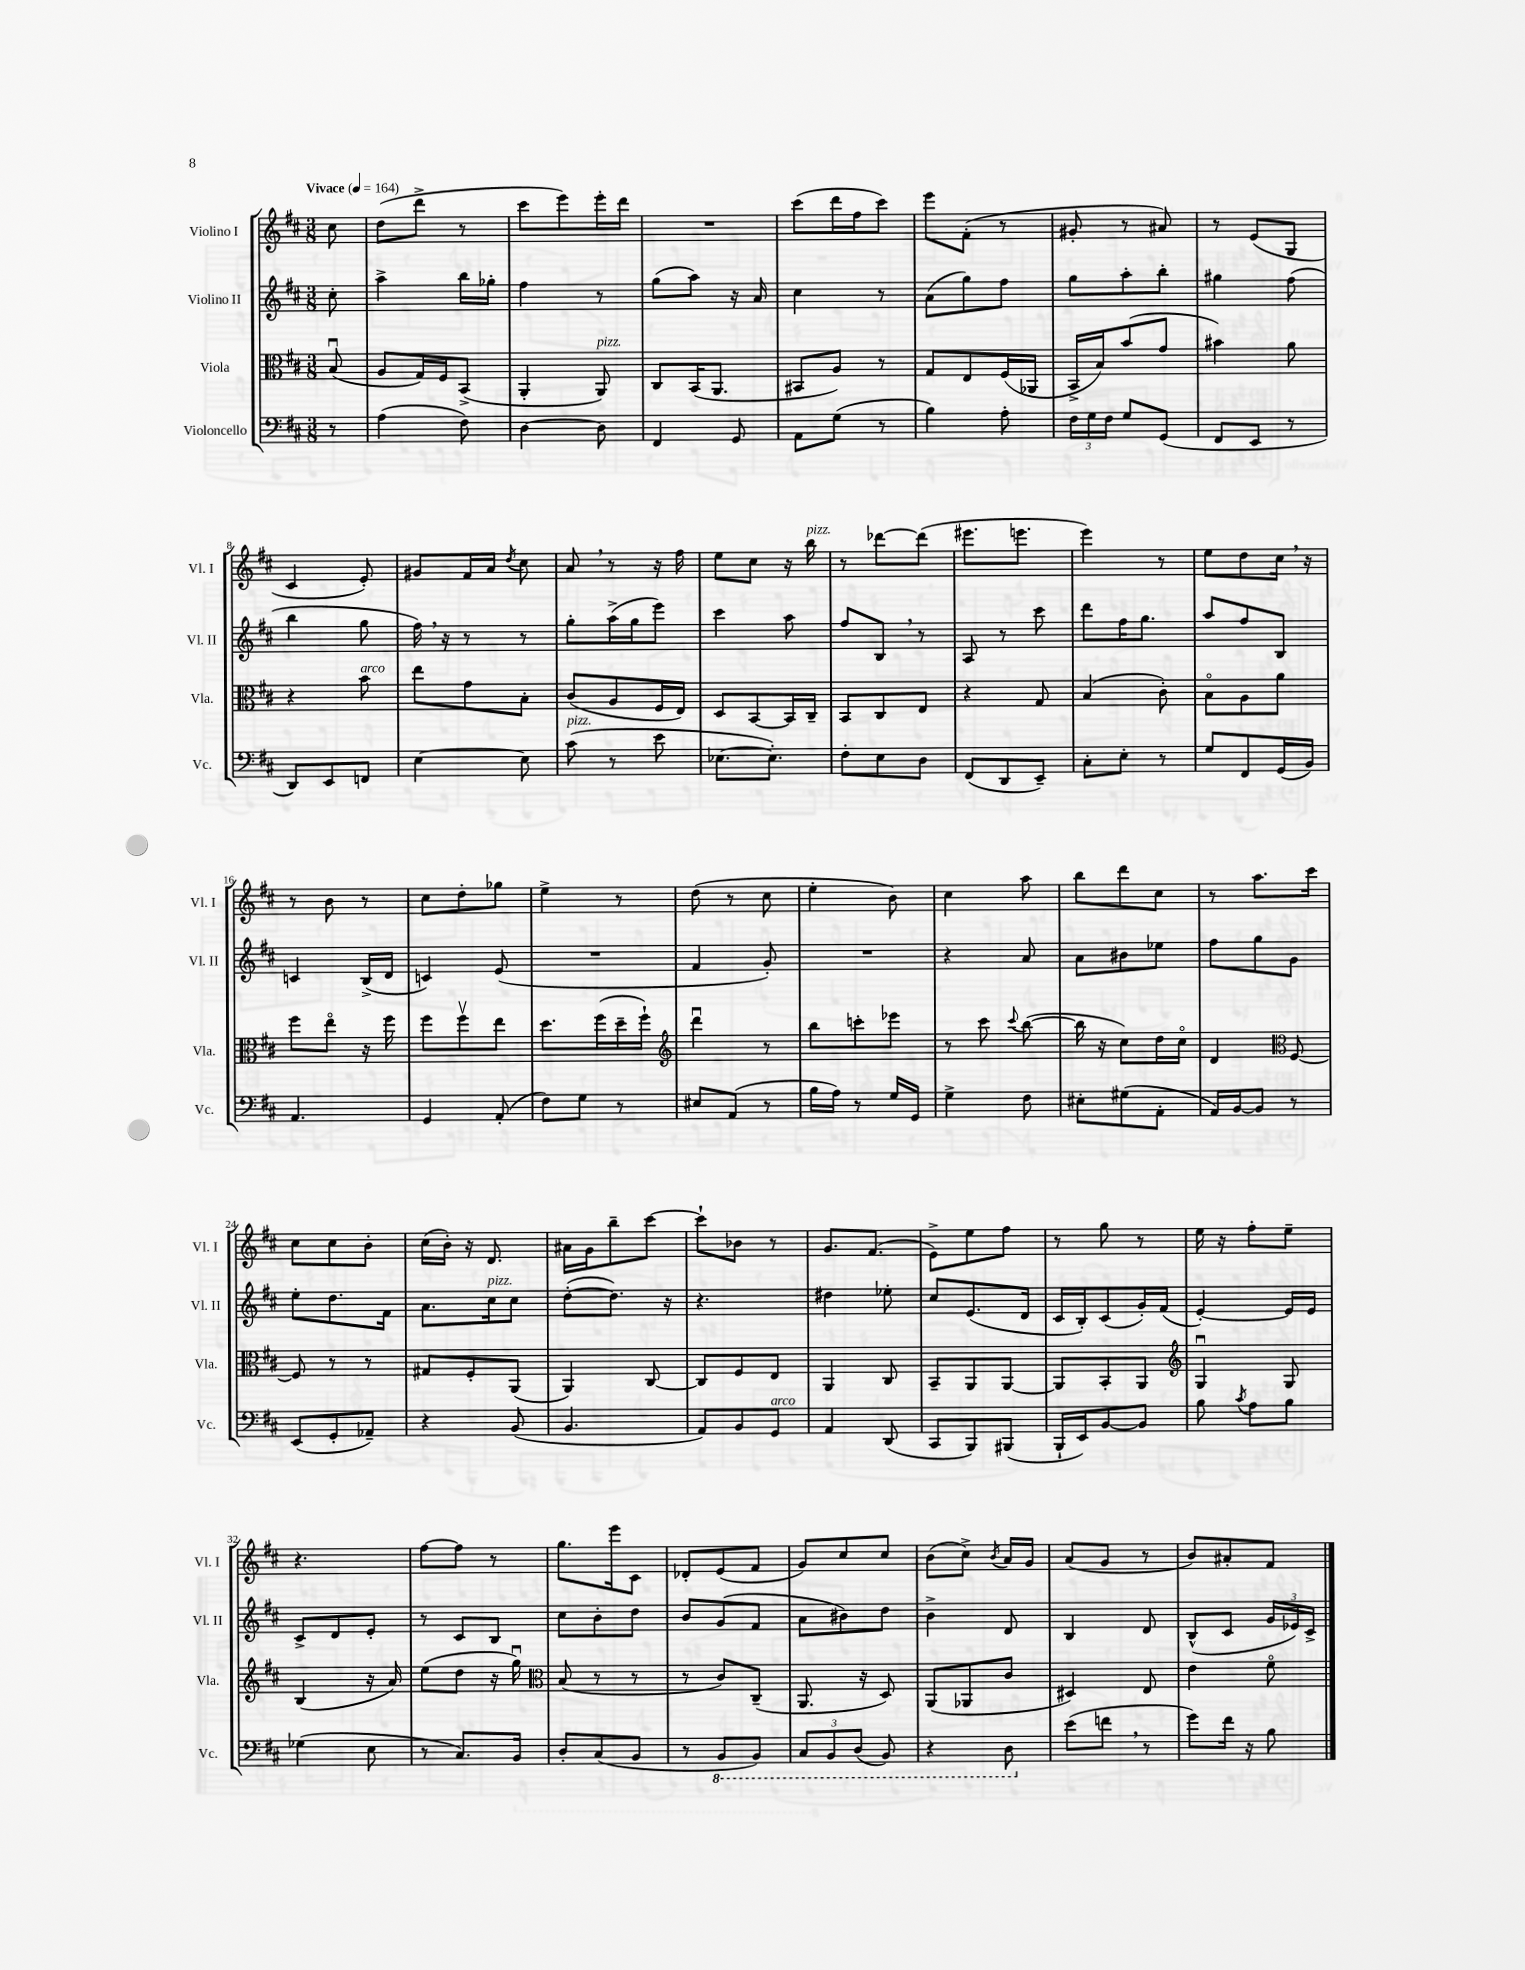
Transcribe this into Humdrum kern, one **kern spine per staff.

**kern	**kern	**kern	**kern
*staff4	*staff3	*staff2	*staff1
*clefF4	*clefC3	*clefG2	*clefG2
*k[f#c#]	*k[f#c#]	*k[f#c#]	*k[f#c#]
*M3/8	*M3/8	*M3/8	*M3/8
*MM164	*MM164	*MM164	*MM164
8r	(8Bu/	8cc#'\	8cc#\
=	=	=	=
(4A\	8A/L	4aa^\	(8dd\L
.	16G/L)	.	8ddd^\J
.	16F#/J	.	.
8F#\)	(8BB^/J	16bb\LL	8r
.	.	16gg-'\JJ	.
=	=	=	=
[4D\	4AA'/	4ff#\	8ccc#\L
.	.	.	8eee\)
8D\]	8AA/)	8r	16eee'\L
.	.	.	16ddd\JJ
=	=	=	=
4FF#/	8C#/L	(8gg\L	4.r
.	(16BB/K	8aa\J)	.
.	8.AA/J	.	.
8GG/	.	16r	.
.	.	16a/	.
=	=	=	=
8AA\L	8BB#/L	4cc#\	(8ccc#\L
(8G\J	8A/J)	.	16ddd\L
.	.	.	16ff#\J
8r	8r	8r	8ccc#\J)
=	=	=	=
4B\)	8G/L	(8a\L	8eee\L
.	8E/	8gg\)	(8f#'\J
8A'\	(16F#/L	8ff#\J	8r
.	16AA-/JJ	.	.
=	=	=	=
24F#\LL	16BB^/LL	8gg\L	8g#'/
24G\	.	.	.
.	16B/J)	.	.
24F#\JJ	.	.	.
8G/L	(8b/	8aa'\	8r
(8GG/J	8g/J	8bb'\J	8a#/)
=	=	=	=
8FF#/L	4b#\)	4gg#\	8r
8EE/J	.	.	(8e/L
8r	8a\	(8ff#\	8G/J
=	=	=	=
8DD/L)	4r	4bb\	4c#/
8EE/	.	.	.
8FF/J	8b\	8gg\	8e'/)
=	=	=	=
[4E\	8ee\L	16ff#\)	8g#/L
.	.	16r	.
.	8g\	8r	16f#/L
.	.	.	16a/JJ
.	.	.	8qdd/
8E\]	8B'\J	8r	8cc#\
=	=	=	=
(8c#\	(8c#/L	8gg'\L	8a/
8r	8A/	(16aa^\L	8r
.	.	16gg\J	.
8e\	16F#/L	8eee\J)	16r
.	16E/JJ)	.	16ff#\
=	=	=	=
[8.E-\L	8D/L	4ccc#\	8ee\L
.	[8BB/	.	8cc#\J
8.E-'\]J)	.	.	.
.	16BB/]L	8aa\	16r
.	16C#~/JJ	.	16bb\
=	=	=	=
8F#'\L	8BB/L	8ff#/L	8r
8E\	8C#/	8B/J	[8ddd-\L
8D\J	8E/J	8r	(8ddd-\]J
=	=	=	=
(8FF#/L	4r	8A/	8.eee#\L
8DD/	.	8r	.
.	.	.	8.eee\J
8EE~/J)	8G/	8ccc#\	.
=	=	=	=
8C#'\L	(4B/	8ddd\L	4eee\)
8E'\J	.	16ff#\K	.
.	.	8.gg\J	.
8r	8c#'\)	.	8r
=	=	=	=
8G/L	8Bo\L	8aa/L	8ee\L
8FF#/	8A\	8ff#/	8dd\
(16GG/L	8a\J	8B/J	16cc#\Jk
16BB/JJ)	.	.	16r
=	=	=	=
4.AA/	8ff#\L	4c/	8r
.	8eeo\J	.	8b\
.	16r	(16B^/LL	8r
.	16ff#\	16d/JJ	.
=	=	=	=
4GG/	8ff#\L	4c/)	8cc#\L
.	8ff#v\	.	8dd'\
(8AA'/	8ee\J	(8e/	8gg-\J
=	=	=	=
8F#\L)	8.dd\L	4.r	4ee^\
8G\J	.	.	.
.	(16ff#\L	.	.
8r	16dd~\	.	8r
.	16ff#`\JJ)	.	.
=	=	=	=
*	*clefG2	*	*
8E#/L	4dddu\	4f#/	(8dd\
(8AA/J	.	.	8r
8r	8r	8g'/)	8cc#\
=	=	=	=
16B\LL	8bb\L	4.r	4ee'\
16A\JJ)	.	.	.
8r	8ccc'\	.	.
16G/LL	8eee-\J	.	8b\)
16GG/JJ	.	.	.
=	=	=	=
4G^\	8r	4r	4cc#\
.	8ccc#\	.	.
.	8qqccc#/	.	.
8F#\	([8bb\	8a/	8aa\
=	=	=	=
8E#'\L	16bb\]	8a\L	8bb\L
.	16r	.	.
(8G#\	8cc#\L)	8b#\	8ddd\
8AA'\J	16dd\L	8ee-\J	8cc#\J
.	16cc#o\JJ	.	.
=	=	=	=
16AA/LL)	4d/	8ff#\L	8r
[16BB/J	.	.	.
8BB/]J	.	8gg\	8.aa\L
*	*clefC3	*	*
8r	[8F#/	8g\J	.
.	.	.	16ccc#\Jk
=	=	=	=
(8EE/L	8F#/]	8ee'\L	8cc#\L
8GG'/	8r	8.dd\	8cc#\
8AA-~/J)	8r	.	8b'\J
.	.	16f#\Jk	.
=	=	=	=
4r	8G#/L	8.a\L	(16cc#\LL
.	.	.	16b'\JJ)
.	8F#'/	.	16r
.	.	16cc#\k	8.d/
(8BB/	(8AA/J	8cc#\J	.
=	=	=	=
4.BB/	4AA/)	([8dd'\L	16a#\LL
.	.	.	16g\J
.	.	8.dd\]J)	8bb~\
.	[8C#/	.	[8ccc#\J
.	.	16r	.
=	=	=	=
8AA/L)	8C#/]L	4.r	8ccc#`\]L
8BB/	8F#/	.	8b-\J
8GG/J	8E/J	.	8r
=	=	=	=
4AA/	4AA/	4dd#\	8.g/L
.	.	.	(8.f#/J
(8DD/	8C#/	8ee-'\	.
=	=	=	=
8CC#/L	8BB~/L	8cc#/L	8e^\L)
8BBB/)	8AA/	(8.e/	8ee\
(8BBB#/J	[8AA/J	.	8ff#\J
.	.	16d/Jk	.
=	=	=	=
16BBB`/LL	8AA/]L	16c#/LL	8r
16EE/J)	.	16B'/J)	.
[8BB/	8BB'/	(8c#/	8gg\
8BB/]J	8AA/J	16g'/L)	8r
.	.	(16f#/JJ	.
=	=	=	=
*	*clefG2	*	*
8B\	4Gu/	[4e'/)	16ee\
.	.	.	16r
8qc#/	.	.	.
8A\L	.	.	8ff#'\L
8B\J	8G/	16e/]LL	8ee~\J
.	.	16e/JJ	.
=	=	=	=
(4G-\	(4B/	8c#^/L	4.r
.	.	8d/	.
8E\	16r	8e'/J	.
.	16a/)	.	.
=	=	=	=
8r	(8ee\L	8r	[8ff#\L
8.C#/L)	8dd\J	8c#/L	8ff#\]J
.	16r	8B/J	8r
16BB/Jk	16ggu\)	.	.
=	=	=	=
*	*clefC3	*	*
8D'/L	(8B/	8cc#\L	8.gg\L
(8C#/	8r	8b'\	.
.	.	.	16eee\k
8BB/J	8r	8dd\J	8c#\J
=	=	=	=
8r	8r	8b/L	8d-'/L
8BBB/L	8c#/L)	(8g/	(8e/
8BBB/J)	(8C#~/J	8f#/J	8f#/J
=	=	=	=
12CC#/L	8.AA/	8a\L	8g/L)
12BBB/	.	.	.
.	.	8b#\)	8cc#/
(12DD/J	.	.	.
.	16r	.	.
8BBB/)	8D/)	8dd\J	8cc#/J
=	=	=	=
4r	(8AA/L	4b^\	(8b\L
.	8AA-/	.	8cc#^\J)
.	.	.	8qb/
8DD\	8c#/J	8d/	16a/LL
.	.	.	16g/JJ
=	=	=	=
(8e\L	4D#/)	4B/	(8a/L
8f\J	.	.	8g/J
8r	8E/	8d/	8r
=	=	=	=
8g\L)	4e\	(8B^^/L	8b/L)
16f#\Jk	.	8c#/J	8a#'/
16r	.	.	.
8B\	8f#o\	24g/LL	8f#/J
.	.	24e-/)	.
.	.	24c#^/JJ	.
==	==	==	==
*-	*-	*-	*-
